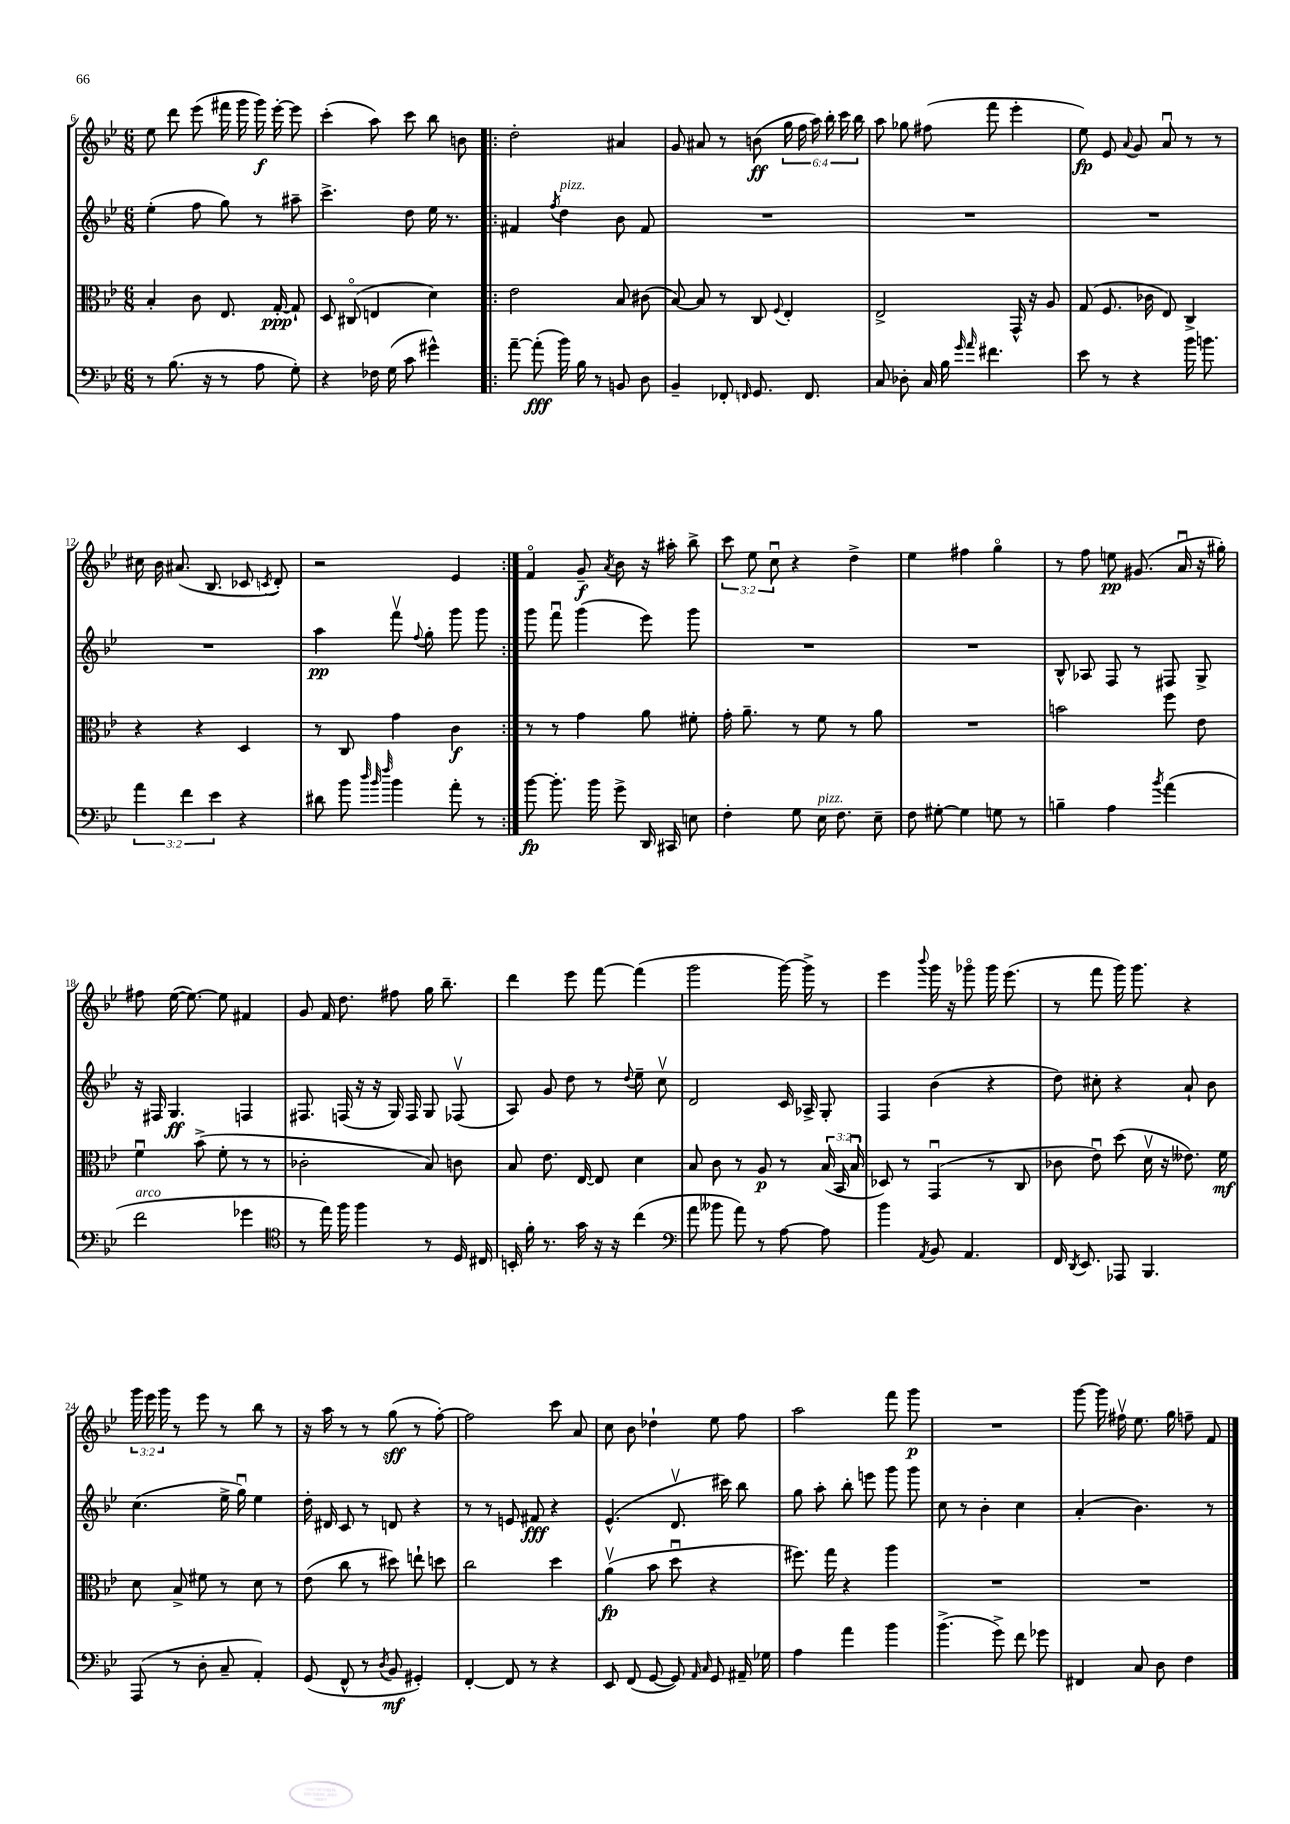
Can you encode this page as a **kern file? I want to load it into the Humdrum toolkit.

**kern	**kern	**kern	**kern
*staff4	*staff3	*staff2	*staff1
*clefF4	*clefC3	*clefG2	*clefG2
*k[b-e-]	*k[b-e-]	*k[b-e-]	*k[b-e-]
*M6/8	*M6/8	*M6/8	*M6/8
8r	4B-'/	(4ee-'\	8ee-\
(8.B-\	.	.	8ddd\
.	8c\	8ff\	(8eee-\
16r	.	.	.
8r	8.E-/	8gg\)	16fff#\
.	.	.	16ggg\
8A\	.	8r	16ggg\)
.	[16G'/	.	[16eee-'\
8G'\)	8G`/]	8aa#~\	8eee-\]
=	=	=	=
4r	8D/	4.ccc^\	(4ccc'\
.	(8C#o/	.	.
16F-\	4E/	.	8aa\)
(16G\	.	.	.
8c\	.	8dd\	8ccc\
4g#^^\)	4d\)	16ee-\	8bb-\
.	.	8.r	.
.	.	.	8b\
=!|:	=!|:	=!|:	=!|:
[8a~\	2e-\	4f#/	2dd'\
(8a'\]	.	.	.
.	.	8qff/	.
16b-\)	.	4dd\	.
16B-\	.	.	.
8r	.	.	.
8BB/	8B-/	8b-\	4a#/
8D\	(8c#\	8f#/	.
=	=	=	=
4BB-~/	[8B-/)	2.r	8g/
.	8B-/]	.	8a#/
8FF-'/	8r	.	8r
16qqFF/	.	.	.
8.GG/	8C/	.	(8b\
.	8qqF/	.	.
.	4E-'/	.	24gg\
.	.	.	24ff\
8.FF/	.	.	.
.	.	.	24aa\)
.	.	.	24bb-'\
.	.	.	24ccc\
.	.	.	24bb-\
=	=	=	=
8C/	2E-^/	2.r	8aa\
8D-'\	.	.	8gg-\
16C/	.	.	(8ff#\
16B-\	.	.	.
16qqg/	.	.	.
16qqa/	.	.	.
4.f#\	.	.	8fff\
.	16GG^^/	.	4eee-'\
.	16r	.	.
.	8A/	.	.
=	=	=	=
8e-\	(8G/	2.r	8ee-\)
8r	8.F/	.	8e-/
.	.	.	8qqa/
4r	.	.	8g/
.	16c-\	.	.
.	8E-/)	.	8au/
16b-\	4C^/	.	8r
8.b\	.	.	.
.	.	.	8r
=	=	=	=
6a\	4r	2.r	16cc#\
.	.	.	16b-\
.	.	.	(8.a#/
6f\	.	.	.
.	4r	.	.
.	.	.	8.B-/
6e-\	.	.	.
4r	4D/	.	8c-/
.	.	.	8qc/
.	.	.	8d'/)
=	=	=	=
8d#\	8r	4aa\	2r
8b-\	8C/	.	.
32qqdd/	.	.	.
32qqb-/	.	.	.
32qqff/	.	.	.
4b-\	4g\	8fffv\	.
.	.	8qqff/	.
.	.	8gg'\	.
8a'\	4c\	8ggg\	4e-/
8r	.	8ggg\	.
=:|!	=:|!	=:|!	=:|!
[8b-\	8r	8ggg\	4fo/
8.b-'\]	8r	8fffu\	.
.	4g\	(4ggg\	8g~/
16b-\	.	.	.
.	.	.	8qa/
8g^\	.	.	8b-\
16DD/	8a\	8eee-\)	16r
16CC#/	.	.	16aa#'\
8E\	8f#'\	8ggg\	8bb-^\
=	=	=	=
4F'\	16g'\	2.r	12ccc\
.	8.a~\	.	.
.	.	.	12ee-\
.	.	.	12ccu\
8G\	8r	.	4r
16E-\	8f\	.	.
8.F\	.	.	.
.	8r	.	4dd^\
8E-~\	8a\	.	.
=	=	=	=
8F\	2.r	2.r	4ee-\
[8G#'\	.	.	.
4G#\]	.	.	4ff#\
8G\	.	.	4ggo\
8r	.	.	.
=	=	=	=
4B~\	2b\	8B-^^/	8r
.	.	8A-/	8ff\
4A\	.	8F/	8ee\
.	.	8r	(8.g#/
8qb-/	.	.	.
(4a\	8ff\	8F#/	.
.	.	.	16au/
.	8e-\	8G^/	16r
.	.	.	16gg#'\)
=	=	=	=
2f\	4fu\	16r	8ff#\
.	.	16F#/	.
.	.	4.G/	([16ee-\
.	.	.	8.ee-\_)
.	(8b-^\	.	.
.	8f'\	.	8ee-\]
4g-\	8r	4F/	4f#/
.	8r	.	.
=	=	=	=
*clefC4	*	*	*
8r	2c-'\	8.F#/	8g/
16ee-\)	.	.	16f/
16ff\	.	(16F/	8.dd\
4ff\	.	16r	.
.	.	16r	.
.	.	16G/)	8ff#\
.	.	16F/	.
8r	8B-/)	8G/	16gg\
.	.	.	8.bb-~\
16D/	8c\	(8F-v/	.
16C#/	.	.	.
=	=	=	=
16BB'/	8B-/	8A/)	4ddd\
16f'\	.	.	.
8.r	8.e-\	8g/	.
.	.	8dd\	8eee-\
16g\	[16E-/	.	.
16r	8E-/]	8r	[8fff\
16r	.	.	.
.	.	8qqdd/	.
(4cc\	4d\	8ee-~\	(4fff\]
.	.	8ccv\	.
=	=	=	=
*clefF4	*	*	*
8a\	8B-/	2d/	2ggg\
8b--\	8c\	.	.
8a\)	8r	.	.
8r	8A/	.	.
[8A\	8r	16c/	[16ggg\)
.	.	16A-^/	16ggg^\]
8A\]	(24B-/	8G'/	8r
.	24BB-/	.	.
.	24B-u/	.	.
=	=	=	=
4b-\	8D-/)	4F/	4eee-\
.	8r	.	.
8qAA/	.	.	8qqbbb-/
8BB-/	(4GGu/	(4b-\	16ggg\
.	.	.	16r
4.AA/	.	.	8ggg-o\
.	8r	4r	16ggg-\
.	.	.	(8.eee-\
.	8C/	.	.
=	=	=	=
16FF/	8c-\	8dd\)	8r
8qDD/	.	.	.
8.EE-/	.	.	.
.	8e-u\)	8cc#'\	8fff\
8AAA-/	(8dd\	4r	16ggg\)
.	.	.	8.ggg\
4.BBB-/	16dv\	.	.
.	16r	.	.
.	8.e--\)	8a`/	4r
.	.	8b-\	.
.	16f\	.	.
=	=	=	=
(8AAA/	8d\	(4.cc\	24ggg\
.	.	.	24eee-\
.	.	.	24ggg\
8r	8B-^/	.	8r
8D'\	8f#\	.	8eee-\
8C~/	8r	16ee-^\	8r
.	.	16ggu\)	.
4AA'/)	8d\	4ee-\	8bb-\
.	8r	.	8r
=	=	=	=
(8GG/	(8e-\	16dd'\	16r
.	.	16d#/	16aa\
8FF^^/	8cc\	8c/	8r
8r	8r	8r	8r
8qD/	.	.	.
8BB-/	8dd#\)	8d/	(8gg\
4GG#'/)	8ee`\	4r	8r
.	8dd\	.	[8ff'\)
=	=	=	=
[4FF'/	2cc\	8r	2ff\]
.	.	8r	.
8FF/]	.	8e/	.
8r	.	8f#/	.
4r	4dd\	4r	8ccc\
.	.	.	8a/
=	=	=	=
8EE-/	(4av\	(4.e-^^/	8cc\
(8FF/	.	.	8b-\
[8GG/	8b-\	.	4dd-`\
8GG/])	8ddu\	8.dv/	.
16qqAA/	.	.	.
16qqC/	.	.	.
8GG/	4r	.	8ee-\
.	.	16ccc#\)	.
16AA#~/	.	8bb-\	8ff\
16G-\	.	.	.
=	=	=	=
4A\	8.ff#\)	8gg\	2aa\
.	.	8aa'\	.
.	16gg\	.	.
4a\	4r	8bb-'\	.
.	.	8eee\	.
4b-\	4aa\	8ggg\	8fff\
.	.	8ggg\	8ggg\
=	=	=	=
(4.b-^\	2.r	8cc\	2.r
.	.	8r	.
.	.	4b-'\	.
8g^\)	.	.	.
8f\	.	4cc\	.
8g-\	.	.	.
=	=	=	=
4FF#/	2.r	(4a'/	[8ggg\
.	.	.	16ggg\]
.	.	.	16ff#v\
8C/	.	4.b-\)	8.ee-\
8D\	.	.	.
.	.	.	16gg\
4F\	.	.	8ff~\
.	.	8r	8f/
==	==	==	==
*-	*-	*-	*-
